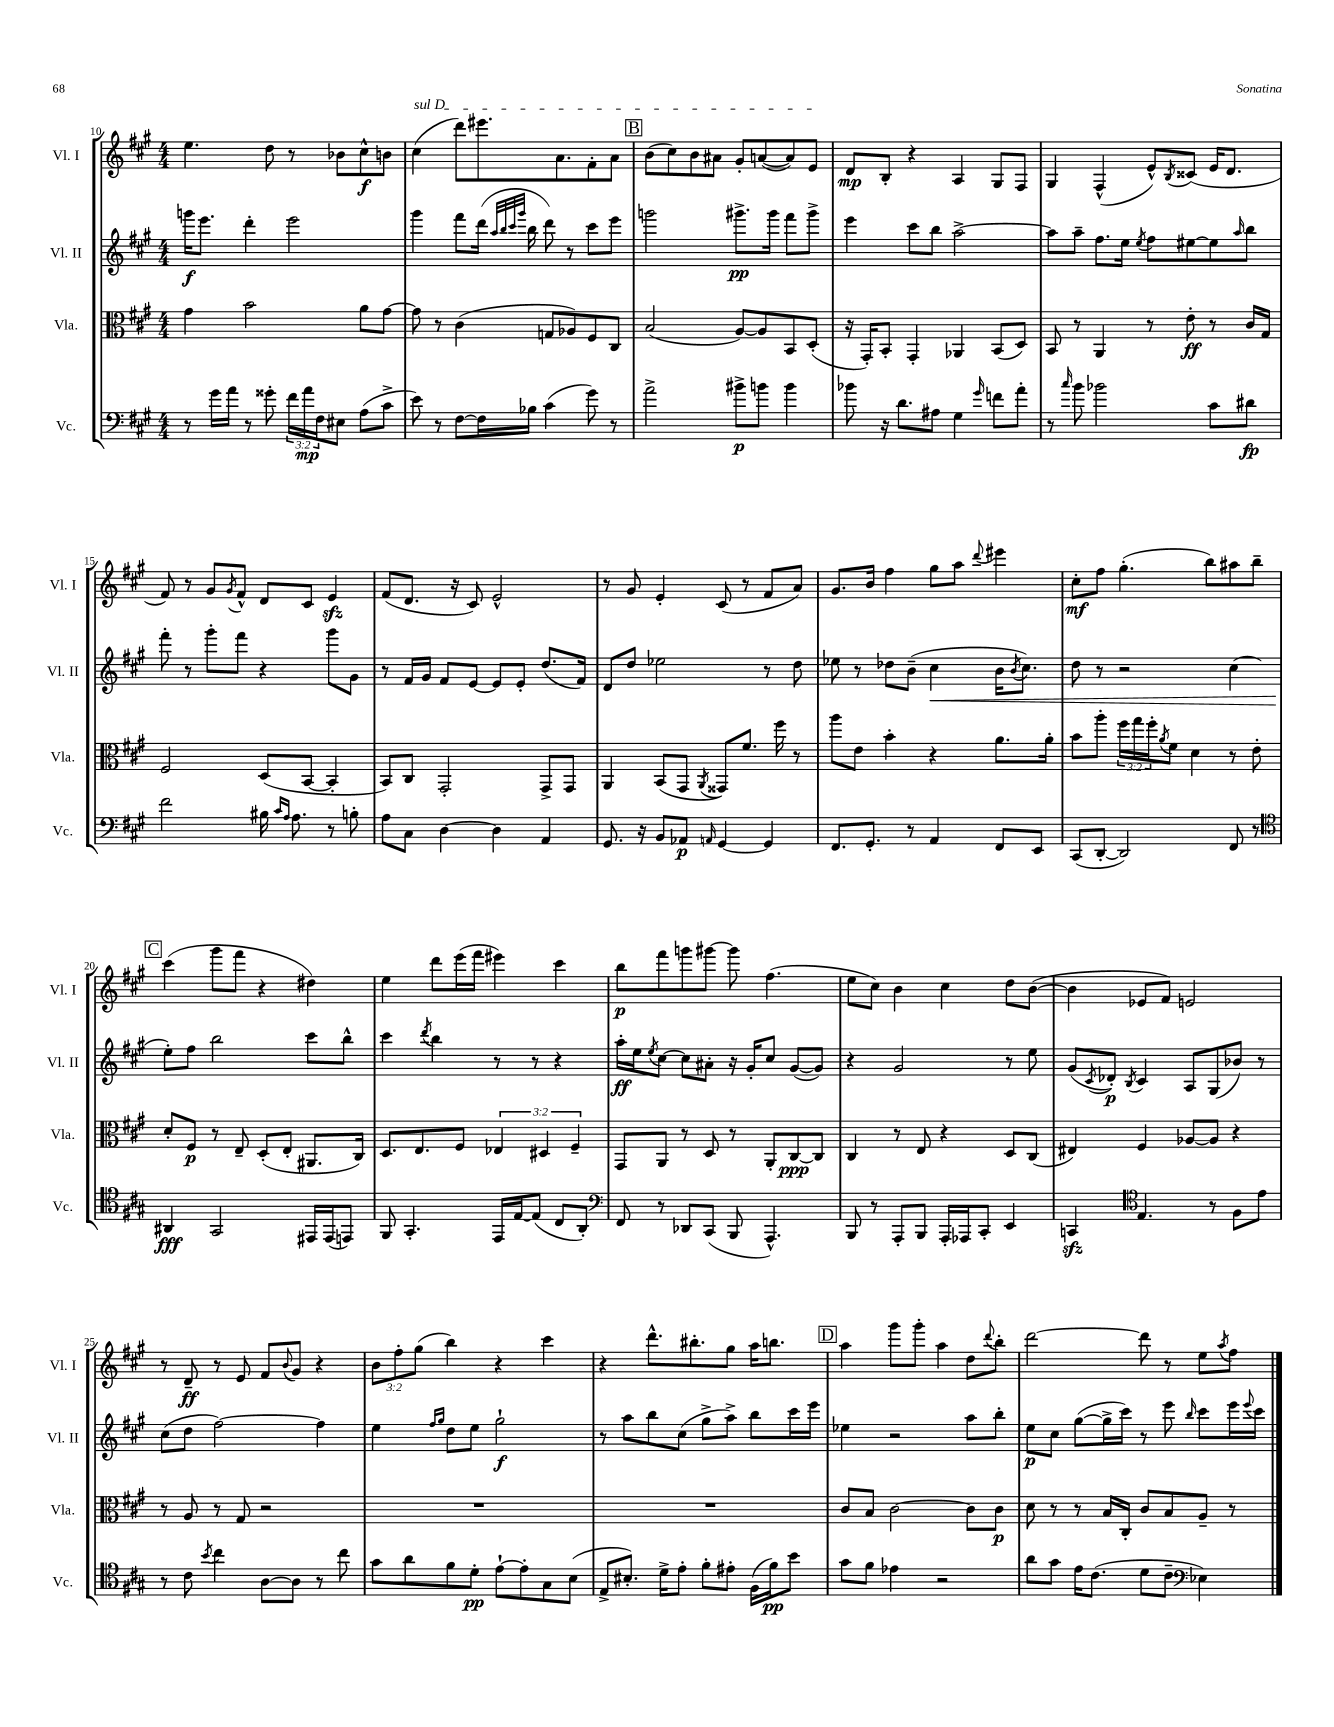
<<
\new StaffGroup <<
\new Staff = "s0" \with { instrumentName = "Vl. I" shortInstrumentName = "Vl. I" } {
    \clef treble \key a \major \numericTimeSignature \time 4/4 \override Staff.TupletNumber.text = #tuplet-number::calc-fraction-text
    e''4. d''8 r8 bes'8 cis''8-^\f b'8 |
    \once \override TextSpanner.bound-details.left.text = \markup { \italic "sul D" } cis''4\startTextSpan( d'''8) eis'''8. a'8. fis'8-. a'8 |
    \mark \markup { \box "B" } b'8( cis''8) b'8 ais'8 gis'8-. a'8~( a'8) e'8\stopTextSpan |
    d'8\mp b8-. r4 a4 gis8 fis8 |
    gis4 fis4-^( e'8-^) \acciaccatura { b8 } cisis'8( e'16 d'8. |
    fis'8) r8 gis'8 \acciaccatura { gis'8 } fis'8-^ d'8 cis'8 e'4\sfz |
    fis'8( d'8. r16 cis'8) e'2-^ |
    r8 gis'8 e'4-. cis'8( r8 fis'8 a'8) |
    gis'8. b'16 fis''4 gis''8 a''8 \appoggiatura { d'''8 } eis'''4 |
    cis''8-.\mf fis''8 gis''4.-.( b''8) ais''8 b''8-- |
    \mark \markup { \box "C" } cis'''4( gis'''8 fis'''8 r4 dis''4) |
    e''4 d'''8 e'''16( fis'''16 eis'''4) cis'''4 |
    b''8\p fis'''8 g'''8 gis'''8~ gis'''8 fis''4.( |
    e''8 cis''8) b'4 cis''4 d''8 b'8~( |
    b'4 ees'8 fis'8) e'2 |
    r8 d'8--\ff r8 e'8 fis'8 \appoggiatura { b'8 } gis'8 r4 |
    \tuplet 3/2 { b'8 fis''8-. gis''8( } b''4) r4 cis'''4 |
    r4 d'''8.-^ bis''8.-. gis''8 a''16 b''8. |
    \mark \markup { \box "D" } a''4 gis'''8 gis'''8-. a''4 d''8 \appoggiatura { d'''8 } b''8-. |
    d'''2~ d'''8 r8 e''8 \acciaccatura { a''8 } fis''8 \bar "|." |
}
\new Staff = "s1" \with { instrumentName = "Vl. II" shortInstrumentName = "Vl. II" } {
    \clef treble \key a \major \numericTimeSignature \time 4/4
    g'''16\f e'''8. d'''4-. e'''2 |
    gis'''4 fis'''8 d'''16( \grace { a''32 b''32 cis'''32 gis'''32 } b''16 d'''8) r8 cis'''8 e'''8 |
    \mark \markup { \box "B" } g'''2 gis'''8.->\pp gis'''16 fis'''8 gis'''8-> |
    e'''4 cis'''8 b''8 a''2~-> |
    a''8 a''8-- fis''8. e''16 \acciaccatura { e''8 } fis''8 eis''8~ eis''8 \grace { a''16 } b''8 |
    fis'''8-. r8 gis'''8-. fis'''8 r4 gis'''8 gis'8 |
    r8 fis'16 gis'16 fis'8 e'8~ e'8 e'8-. d''8.( fis'16) |
    d'8 d''8 ees''2 r8 d''8 |
    ees''8 r8 des''8 b'8--( cis''4\< b'16 \acciaccatura { b'8 } cis''8.) |
    d''8 r8 r2 cis''4( |
    \mark \markup { \box "C" } e''8-.\!) fis''8 b''2 cis'''8 b''8-^ |
    cis'''4 \acciaccatura { d'''8 } b''4 r8 r8 r4 |
    a''16-.\ff e''16 \acciaccatura { e''8 } cis''8~ cis''8 ais'8-. r16 gis'16-. cis''8 gis'8~( gis'8) |
    r4 gis'2 r8 e''8 |
    gis'8( \acciaccatura { cis'8 } des'8-.\p) \acciaccatura { b8 } cis'4 a8 gis8( bes'8) r8 |
    cis''8( d''8 fis''2~) fis''4 |
    e''4 \grace { fis''16 gis''16 } d''8 e''8 gis''2-!\f |
    r8 a''8 b''8 cis''8( gis''8-> a''8->) b''8 cis'''16 e'''16 |
    \mark \markup { \box "D" } ees''4 r2 a''8 b''8-. |
    e''8\p cis''8 gis''8~( gis''16-> cis'''16) r8 e'''8 \grace { b''16 } cis'''8 e'''16 \appoggiatura { e'''8 } cis'''16 \bar "|." |
}
\new Staff = "s2" \with { instrumentName = "Vla." shortInstrumentName = "Vla." } {
    \clef alto \key a \major \numericTimeSignature \time 4/4 \override Staff.TupletNumber.text = #tuplet-number::calc-fraction-text
    gis'4 b'2 a'8 gis'8~ |
    gis'8 r8 cis'4( g8 aes8) fis8 cis8 |
    \mark \markup { \box "B" } b2( a8~) a8 b,8 d8-.( |
    r16 gis,16-.) b,8-. gis,4-. aes,4 b,8( d8) |
    b,8 r8 a,4 r8 e'8-.\ff r8 cis'16 gis16 |
    fis2 d8( b,8~ b,4-. |
    b,8) cis8 gis,2-. gis,8-> gis,8 |
    a,4 b,8( gis,8 \acciaccatura { a,8 } gisis,8) fis'8. fis''16 r8 |
    a''8 e'8 b'4-. r4 a'8. a'16-. |
    b'8 a''8-. \tuplet 3/2 { fis''16 gis''16 fis''16-. } \acciaccatura { a'8 } fis'8 d'4 r8 e'8-. |
    \mark \markup { \box "C" } d'8-. fis8\p r8 e8-- d8-.( e8-. ais,8. cis16) |
    d8. e8. fis8 \tuplet 3/2 { ees4 dis4 fis4-- } |
    gis,8 a,8 r8 d8 r8 a,8-. cis8~\ppp cis8 |
    cis4 r8 e8 r4 d8 cis8( |
    eis4) fis4 aes8~ aes8 r4 |
    r8 a8 r8 gis8 r2 |
    R1 |
    R1 |
    \mark \markup { \box "D" } cis'8 b8 cis'2~ cis'8 cis'8\p |
    d'8 r8 r8 b16 cis16-. cis'8 b8 a8-- r8 \bar "|." |
}
\new Staff = "s3" \with { instrumentName = "Vc." shortInstrumentName = "Vc." } {
    \clef bass \key a \major \numericTimeSignature \time 4/4 \override Staff.TupletNumber.text = #tuplet-number::calc-fraction-text
    r8 gis'16 a'16 r8 gisis'8-. \tuplet 3/2 { fis'16 a'16\mp fis16 } eis8 a8( cis'8-> |
    e'8) r8 fis8~ fis16 bes16 cis'4( gis'8) r8 |
    \mark \markup { \box "B" } a'2-> bis'8->\p b'8 b'4 |
    bes'8 r16 d'8. ais8 gis4 \grace { gis'16 } f'8 a'8-. |
    r8 \grace { cis''16 } b'8 bes'2 cis'8 dis'8\fp |
    fis'2 bis16 \grace { cis'16 a16 } a8. r8 b8-. |
    a8 cis8 d4~ d4 a,4 |
    gis,8. r16 b,8 aes,8\p \grace { a,16 } gis,4~ gis,4 |
    fis,8. gis,8.-. r8 a,4 fis,8 e,8 |
    cis,8( d,8~-. d,2) fis,8 r8 |
    \mark \markup { \box "C" } \clef tenor ais,4\fff gis,2 eis,16 eis,16( e,8) |
    fis,8 gis,4.-. e,16 e16~ e8( cis8 a,8-.) |
    \clef bass fis,8 r8 des,8 cis,8( b,,8 a,,4.-^) |
    b,,8 r8 a,,8-. b,,8 a,,16-. aes,,16 cis,8-. e,4 |
    c,4\sfz \clef tenor e4. r8 fis8 e'8 |
    r8 cis'8 \acciaccatura { b'8 } cis''4 a8~ a8 r8 cis''8 |
    gis'8 a'8 fis'8 d'8-.\pp e'8~-! e'8-. gis8 b8( |
    e8-> bis8.-.) d'16-> e'8-. fis'8-. eis'8-. fis16( fis'16\pp) b'8 |
    \mark \markup { \box "D" } gis'8 fis'8 ees'4 r2 |
    a'8 gis'8 e'16 cis'8.( d'8 cis'8-- \clef bass ees4) \bar "|." |
}
>>
>>
\layout { \context { \Score currentBarNumber = #10 } }
